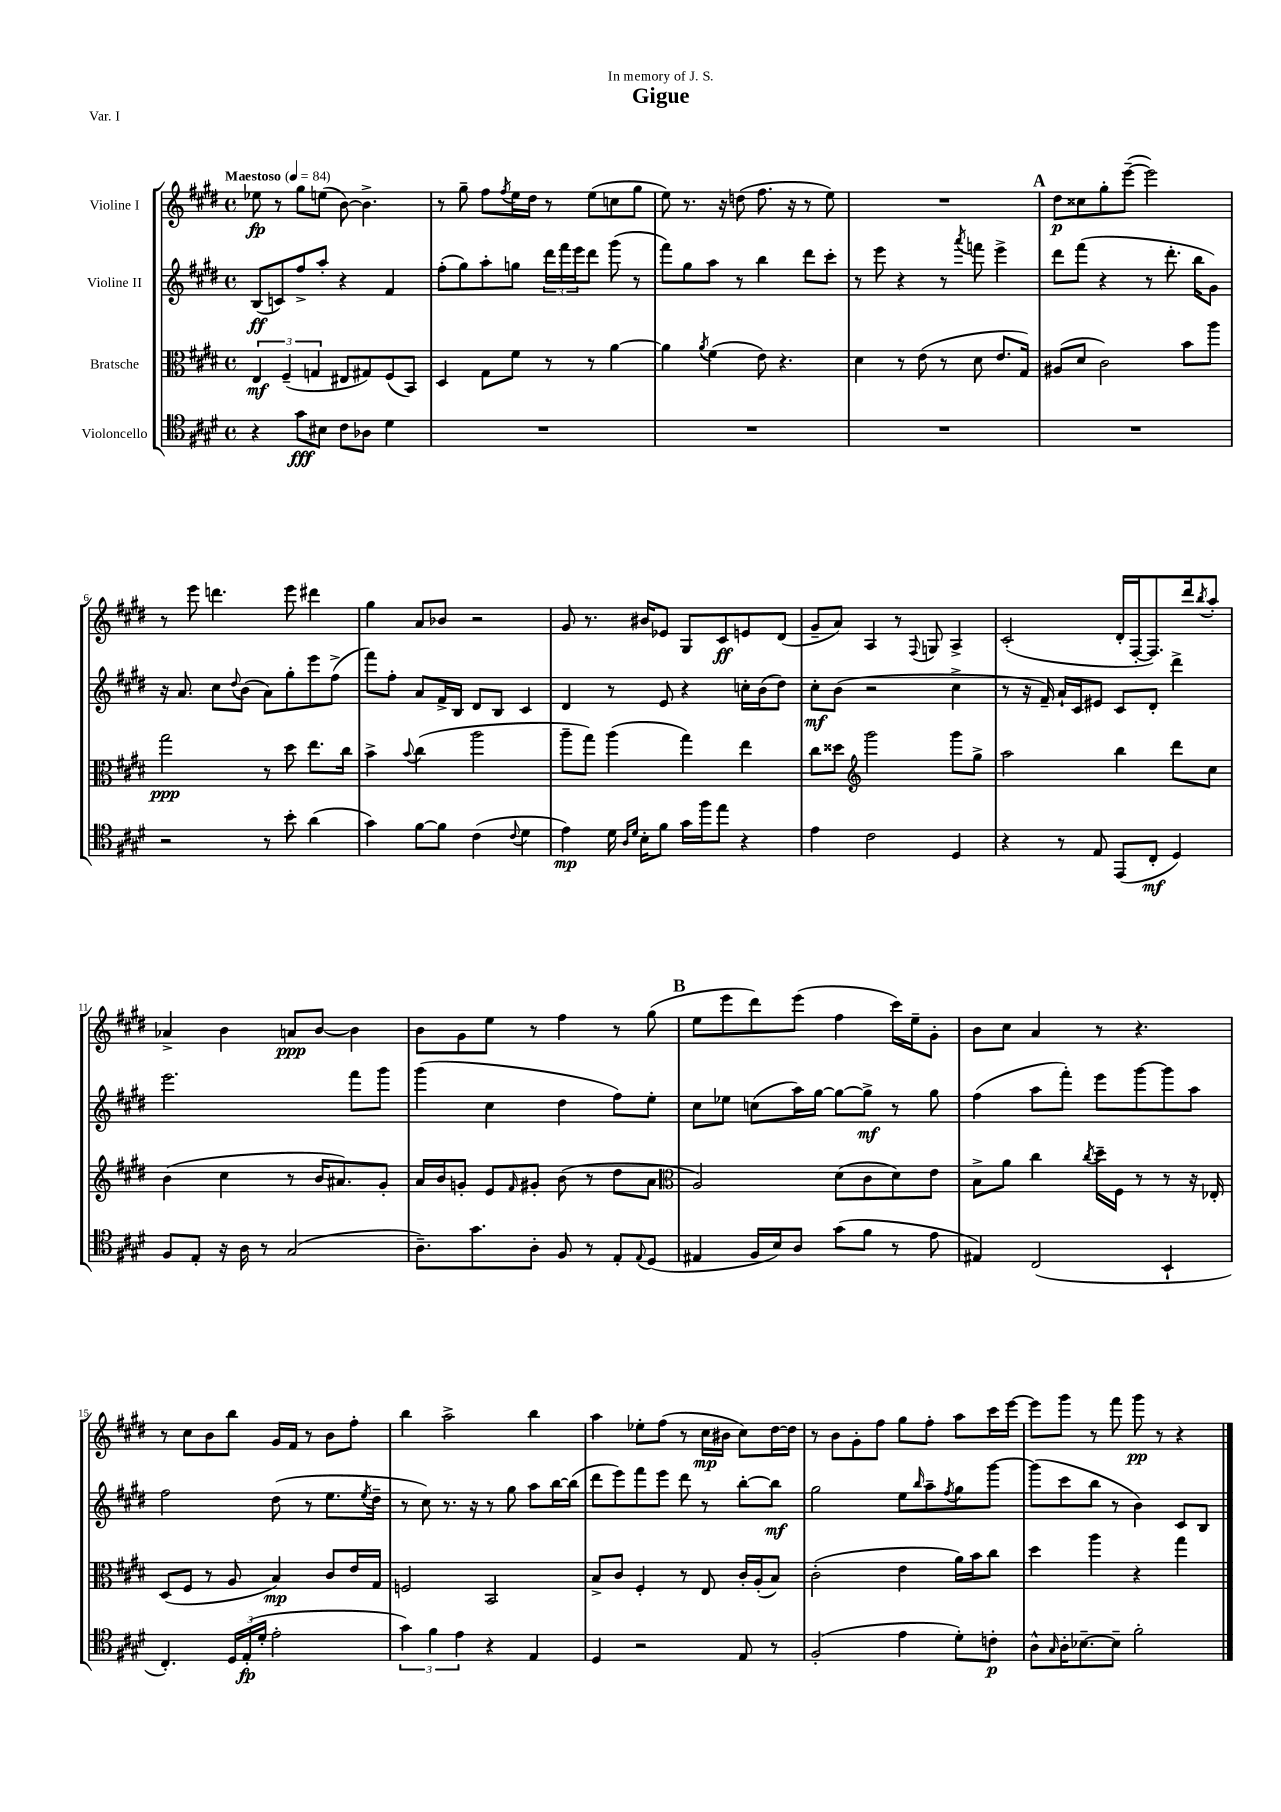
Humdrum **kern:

**kern	**dynam	**kern	**dynam	**kern	**dynam	**kern	**dynam
*part4	*part4	*part3	*part3	*part2	*part2	*part1	*part1
*staff4	*staff4	*staff3	*staff3	*staff2	*staff2	*staff1	*staff1
*I"Violoncello	*	*I"Bratsche	*	*I"Violine II	*	*I"Violine I	*
*clefC4	*	*clefC3	*	*clefG2	*	*clefG2	*
*k[f#c#g#d#]	*	*k[f#c#g#d#]	*	*k[f#c#g#d#]	*	*k[f#c#g#d#]	*
*M4/4	*	*M4/4	*	*M4/4	*	*M4/4	*
*met(c)	*	*met(c)	*	*met(c)	*	*met(c)	*
*MM84	*	*MM84	*	*MM84	*	*MM84	*
=1	=1	=1	=1	=1	=1	=1	=1
!	!	!	!	!	!	!LO:TX:a:B:t=Maestoso	!
4r	.	6E/	mf	(8B/L	ff	8ee-X\	fp
.	.	.	.	8cn/)	.	8r	.
.	.	(6F#~/	.	.	.	.	.
8g#\L	fff	.	.	8ff#^/	.	8gg#\L	.
.	.	6Gn/	.	.	.	.	.
8B#X\J	.	.	.	8aa'/J	.	(8een\J	.
8c#\L	.	8E#X/L	.	4r	.	[8b\)	.
8A-X\J	.	8G#X/)	.	.	.	4.b^\]	.
4d#\	.	(8F#/	.	4f#/	.	.	.
.	.	8BB/J)	.	.	.	.	.
=2	=2	=2	=2	=2	=2	=2	=2
1r	.	4D#/	.	(8ff#'\L	.	8r	.
.	.	.	.	8gg#\)	.	8gg#~\	.
.	.	8G#\L	.	8aa'\	.	8ff#\L	.
.	.	.	.	.	.	8qff#/	.
.	.	8f#\J	.	8ggn\J	.	16ee\L	.
.	.	.	.	.	.	16dd#\JJ	.
.	.	8r	.	24ddd#\LL	.	8r	.
.	.	.	.	24fff#\	.	.	.
.	.	.	.	24eee\J	.	.	.
.	.	8r	.	8ddd#\J	.	(8ee\L	.
.	.	[4a\	.	(8ggg#\	.	8ccn\	.
.	.	.	.	8r	.	8gg#\J	.
=3	=3	=3	=3	=3	=3	=3	=3
1r	.	4a\]	.	8fff#\L)	.	8ee\)	.
.	.	.	.	8gg#\	.	8.r	.
.	.	8qa/	.	.	.	.	.
.	.	(4f#\	.	8aa\J	.	.	.
.	.	.	.	.	.	16r	.
.	.	.	.	8r	.	(8ddn\	.
.	.	8e\)	.	4bb\	.	8.ff#\	.
.	.	4.r	.	.	.	.	.
.	.	.	.	.	.	16r	.
.	.	.	.	8ddd#\L	.	8r	.
.	.	.	.	8ccc#'\J	.	8ee\)	.
=4	=4	=4	=4	=4	=4	=4	=4
1r	.	4d#\	.	8r	.	1r	.
.	.	.	.	8eee\	.	.	.
.	.	8r	.	4r	.	.	.
.	.	(8e\	.	.	.	.	.
.	.	8r	.	8r	.	.	.
.	.	.	.	8qaaa/	.	.	.
.	.	8d#\	.	8fffn\	.	.	.
.	.	8.e/L	.	4eee^\	.	.	.
.	.	16G#/Jk)	.	.	.	.	.
!!LO:REH:place=s1:t=A
=5	=5	=5	=5	=5	=5	=5	=5
1r	.	(8A#X/L	.	8ddd#\L	.	8dd#\L	p
.	.	8d#/J	.	(8fff#\J	.	8cc##X\	.
.	.	2c#\)	.	4r	.	8gg#'\	.
.	.	.	.	.	.	([8eee~\J	.
.	.	.	.	8r	.	2eee\])	.
.	.	.	.	8.ddd#'\	.	.	.
.	.	8b\L	.	.	.	.	.
.	.	.	.	16bb\KL	.	.	.
.	.	8aa\J	.	8g#\J)	.	.	.
!!LO:LB:g=z
=6	=6	=6	=6	=6	=6	=6	=6
2r	.	2gg#\	ppp	16r	.	8r	.
.	.	.	.	8.a/	.	.	.
.	.	.	.	.	.	8eee\	.
.	.	.	.	8cc#\L	.	4.dddn\	.
.	.	.	.	8qqdd#/	.	.	.
.	.	.	.	(8b\J	.	.	.
8r	.	8r	.	8a\L)	.	.	.
8b'\	.	8dd#\	.	8gg#'\	.	8eee\	.
(4a\	.	8.ee\L	.	8eee\	.	4ddd#X\	.
.	.	.	.	(8ff#^\J	.	.	.
.	.	16cc#\Jk	.	.	.	.	.
=7	=7	=7	=7	=7	=7	=7	=7
4g#\)	.	4b^\	.	8fff#\L)	.	4gg#\	.
.	.	.	.	8ff#'\J	.	.	.
.	.	8qqb/	.	.	.	.	.
[8f#\L	.	(4cc#\	.	8a/L	.	8a/L	.
8f#\J]	.	.	.	16f#^/L	.	8b-X/J	.
.	.	.	.	16B/JJ	.	.	.
(4c#\	.	2aa\	.	8d#/L	.	2r	.
.	.	.	.	8B/J	.	.	.
8qqc#/	.	.	.	.	.	.	.
4d#\	.	.	.	4c#/	.	.	.
=8	=8	=8	=8	=8	=8	=8	=8
4e\)	mp	8aa~\L	.	4d#/	.	8g#/	.
.	.	8gg#\J)	.	.	.	8.r	.
16d#\	.	(4aa\	.	8r	.	.	.
16qqA/LL	.	.	.	.	.	.	.
16qqd#/JJ	.	.	.	.	.	.	.
16B'\KL	.	.	.	.	.	16b#X/KL	.
8f#\J	.	.	.	8e/	.	8e-X/J	.
16g#\LL	.	4gg#\)	.	4r	.	8G#/L	.
16ff#\J	.	.	.	.	.	.	.
8ee\J	.	.	.	.	.	8c#/	ff
4r	.	4ee\	.	16ccn'\LL	.	8en/	.
.	.	.	.	(16b\J	.	.	.
.	.	.	.	8dd#\J)	.	(8d#/J	.
=9	=9	=9	=9	=9	=9	=9	=9
4e\	.	8cc#\L	.	8cc#'\L	mf	8g#~/L	.
.	.	8dd##X\J	.	(8b\J	.	8a/J)	.
*	*	*clefG2	*	*	*	*	*
2c#\	.	2ggg#\	.	2r	.	4A/	.
.	.	.	.	.	.	8r	.
.	.	.	.	.	.	8qqF#/	.
.	.	.	.	.	.	8Gn/	.
4D#/	.	8ggg#\L	.	4cc#^\	.	4A^/	.
.	.	8gg#^\J	.	.	.	.	.
=10	=10	=10	=10	=10	=10	=10	=10
4r	.	2aa\	.	8r	.	(2c#'/	.
.	.	.	.	16r	.	.	.
.	.	.	.	16f#~/)	.	.	.
8r	.	.	.	16a`/LL	.	.	.
.	.	.	.	16c#/J	.	.	.
8E/	.	.	.	8e#X/J	.	.	.
(8EE/L	.	4bb\	.	8c#/L	.	16d#'/LL	.
.	.	.	.	.	.	[16F#'/J	.
8C#'/J	mf	.	.	8d#'/J	.	8.F#/])	.
4D#/)	.	8ddd#\L	.	4ddd#^\	.	.	.
.	.	.	.	.	.	16ddd#/k	.
.	.	.	.	.	.	8qbb/	.
.	.	8cc#\J	.	.	.	8aa'/J	.
!!LO:LB:g=z
=11	=11	=11	=11	=11	=11	=11	=11
8F#/L	.	(4b\	.	2.eee\	.	4a-X^/	.
8E'/J	.	.	.	.	.	.	.
16r	.	4cc#\	.	.	.	4b\	.
16A\	.	.	.	.	.	.	.
8r	.	.	.	.	.	.	.
(2G#/	.	8r	.	.	.	8an/L	ppp
.	.	16b/KL	.	.	.	[8b/J	.
.	.	8.a#X/)	.	.	.	.	.
.	.	.	.	8fff#\L	.	4b\]	.
.	.	8g#'/J	.	8ggg#\J	.	.	.
=12	=12	=12	=12	=12	=12	=12	=12
8.A~\L)	.	16a/LL	.	(4ggg#\	.	8b\L	.
.	.	16b/J	.	.	.	.	.
.	.	8gn'/J	.	.	.	8g#\	.
8.g#\	.	.	.	.	.	.	.
.	.	8e/L	.	4cc#\	.	8ee\J	.
.	.	16qqf#/	.	.	.	.	.
8A'\J	.	8g#X'/J	.	.	.	8r	.
8F#/	.	(8b\	.	4dd#\	.	4ff#\	.
8r	.	8r	.	.	.	.	.
8E'/L	.	8dd#\L	.	8ff#\L)	.	8r	.
8qqE/	.	.	.	.	.	.	.
(8D#/J	.	8a\J	.	8ee'\J	.	(8gg#\	.
!!LO:REH:place=s1:t=B
=13	=13	=13	=13	=13	=13	=13	=13
*	*	*clefC3	*	*	*	*	*
4E#X/	.	2A/)	.	8cc#\L	.	8ee\L	.
.	.	.	.	8ee-X\J	.	8eee\	.
16F#/LL	.	.	.	(8ccn\L	.	8ddd#\)	.
16B/J)	.	.	.	.	.	.	.
8A/J	.	.	.	16aa\L)	.	(8eee\J	.
.	.	.	.	[16gg#\JJ	.	.	.
(8g#\L	.	(8d#\L	.	8gg#\L_	.	4ff#\	.
8f#\J	.	8c#\	.	8gg#^\J]	mf	.	.
8r	.	8d#\)	.	8r	.	16ccc#\LL)	.
.	.	.	.	.	.	16ee~\J	.
8e\	.	8e\J	.	8gg#\	.	8g#'\J	.
=14	=14	=14	=14	=14	=14	=14	=14
4E#X/)	.	8B^\L	.	(4ff#\	.	8b\L	.
.	.	8a\J	.	.	.	8cc#\J	.
(2C#/	.	4cc#\	.	8aa\L	.	4a/	.
.	.	.	.	8fff#'\J)	.	.	.
.	.	8qcc#/	.	.	.	.	.
.	.	16dd#~\LL	.	8eee\L	.	8r	.
.	.	16F#\JJ	.	.	.	.	.
.	.	8r	.	[8ggg#\	.	4.r	.
4BB`/	.	8r	.	8ggg#\]	.	.	.
.	.	16r	.	8aa\J	.	.	.
.	.	16E-X'/	.	.	.	.	.
!!LO:LB:g=z
=15	=15	=15	=15	=15	=15	=15	=15
4.C#'/)	.	(8D#/L	.	2ff#\	.	8r	.
.	.	8F#/J	.	.	.	8cc#\L	.
.	.	8r	.	.	.	8b\	.
24D#/LL	.	8A/	.	.	.	8bb\J	.
(24E'/	fp	.	.	.	.	.	.
24d#'/JJ	.	.	.	.	.	.	.
2e'\	.	4B/)	mp	(8dd#\	.	16g#/LL	.
.	.	.	.	.	.	16f#/JJ	.
.	.	.	.	8r	.	8r	.
.	.	8c#/L	.	8.ee\L	.	8b\L	.
.	.	16e/L	.	.	.	8ff#'\J	.
.	.	.	.	8qee/	.	.	.
.	.	16G#/JJ	.	16dd#~\Jk	.	.	.
=16	=16	=16	=16	=16	=16	=16	=16
6g#\)	.	2Fn/	.	8r	.	4bb\	.
.	.	.	.	8cc#\)	.	.	.
6f#\	.	.	.	.	.	.	.
.	.	.	.	8.r	.	2aa^\	.
6e\	.	.	.	.	.	.	.
.	.	.	.	16r	.	.	.
4r	.	2BB/	.	8r	.	.	.
.	.	.	.	8gg#\	.	.	.
4E/	.	.	.	8aa\L	.	4bb\	.
.	.	.	.	[16bb\L	.	.	.
.	.	.	.	(16bb\JJ]	.	.	.
=17	=17	=17	=17	=17	=17	=17	=17
4D#/	.	8B^/L	.	8ddd#\L	.	4aa\	.
.	.	8c#/J	.	8eee\)	.	.	.
2r	.	4F#'/	.	8fff#\	.	8ee-X'\L	.
.	.	.	.	8eee\J	.	(8ff#\J	.
.	.	8r	.	8ddd#\	.	8r	.
.	.	8E/	.	8r	.	16cc#\LL	mp
.	.	.	.	.	.	16b#X\JJ	.
8E/	.	16c#'/LL	.	[8bb'\L	.	8cc#\L)	.
.	.	(16A'/J	.	.	.	.	.
8r	.	8B/J)	.	8bb\J]	mf	[16dd#\L	.
.	.	.	.	.	.	16dd#\JJ]	.
=18	=18	=18	=18	=18	=18	=18	=18
(2F#'/	.	(2c#'\	.	2gg#\	.	8r	.
.	.	.	.	.	.	8b\L	.
.	.	.	.	.	.	8g#'\	.
.	.	.	.	.	.	8ff#\J	.
4e\	.	4e\	.	8ee\L	.	8gg#\L	.
.	.	.	.	16qqbb/	.	.	.
.	.	.	.	8aa~\	.	8ff#'\J	.
.	.	.	.	8qff#/	.	.	.
8d#'\L)	.	16a\LL)	.	8gg#\	.	8aa\L	.
.	.	16b\J	.	.	.	.	.
8cn'\J	p	8cc#\J	.	[8ggg#\J	.	16ccc#\L	.
.	.	.	.	.	.	[16eee\JJ	.
=19	=19	=19	=19	=19	=19	=19	=19
8A^^\L	.	4dd#\	.	(8ggg#\L]	.	8eee\L]	.
16qqG#/	.	.	.	.	.	.	.
16A'\K	.	.	.	8ccc#\	.	8ggg#\J	.
[8.B-X~\	.	.	.	.	.	.	.
.	.	4aa\	.	8bb\J	.	8r	.
8B-~\J]	.	.	.	8r	.	8fff#\	.
2f#'\	.	4r	.	4b\)	.	8ggg#\	pp
.	.	.	.	.	.	8r	.
.	.	4gg#\	.	8c#/L	.	4r	.
.	.	.	.	8B/J	.	.	.
==	==	==	==	==	==	==	==
*-	*-	*-	*-	*-	*-	*-	*-
